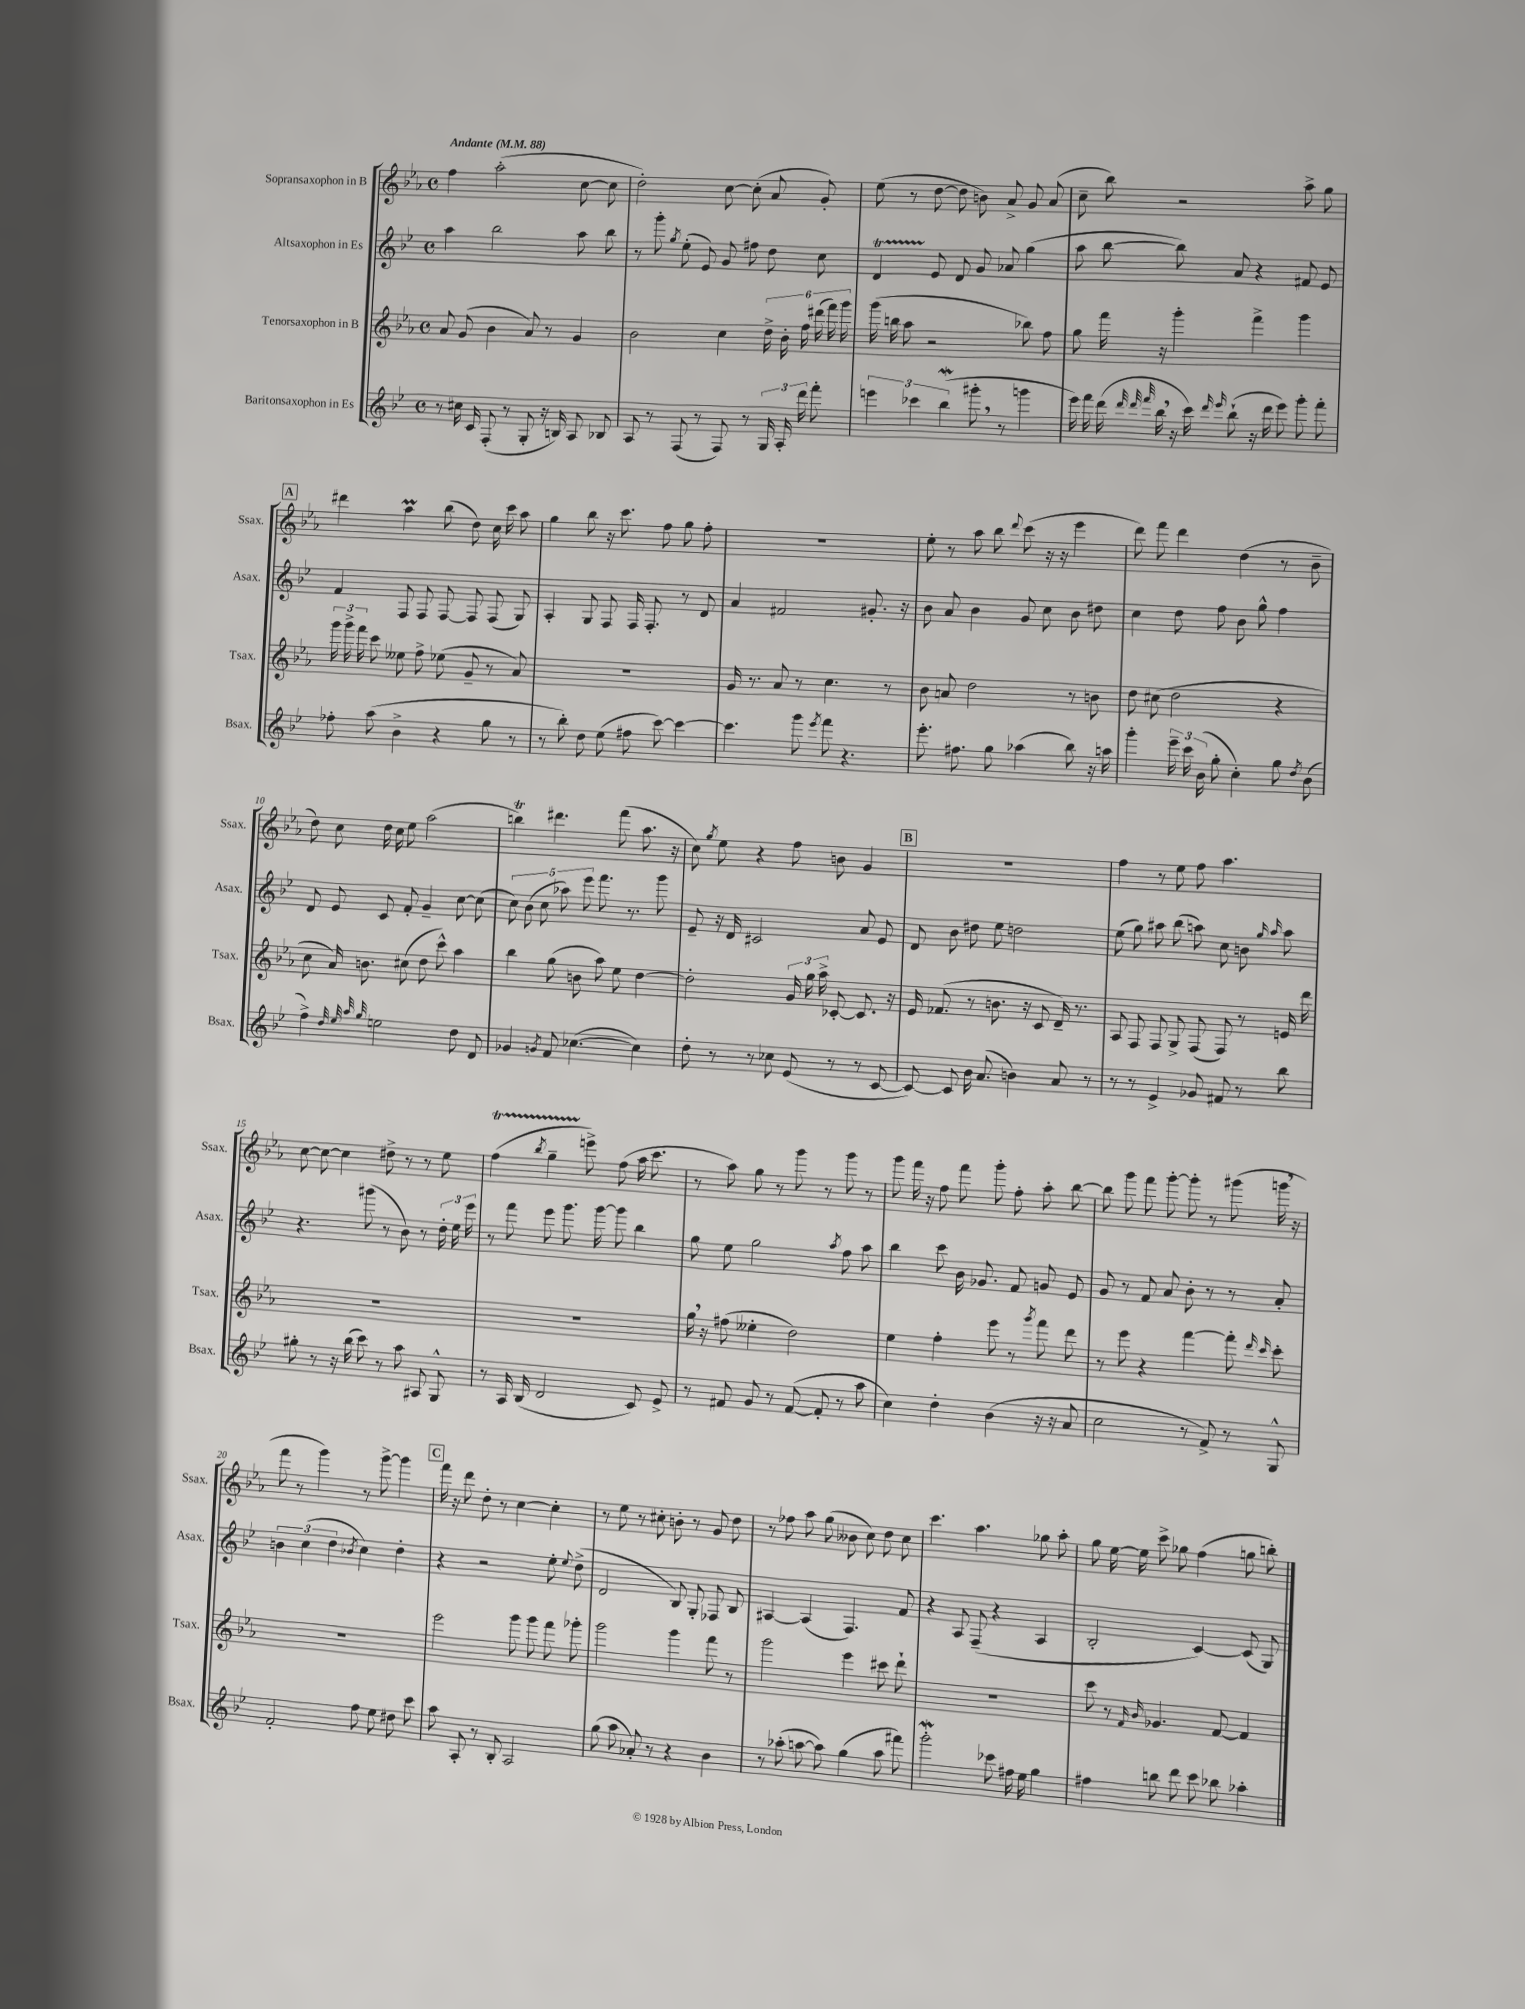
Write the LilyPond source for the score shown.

<<
\new StaffGroup <<
\new Staff = "s0" \with { instrumentName = "Sopransaxophon in B" shortInstrumentName = "Ssax." } {
    \clef treble \key ees \major \defaultTimeSignature \time 4/4 \tempo "Andante" 4 = 88
    \autoBeamOff f''4 aes''2-.( c''8~ c''8 |
    d''2-.) c''8~ c''8-.( aes'8 g'8-.) |
    ees''8( r8 d''8~ d''8 b'8) aes'8-> g'8 aes'8( |
    c''8-- bes''8) r2 aes''8-> g''8 |
    \mark \markup { \box "A" } dis'''4 aes''4\prall bes''8( d''8) c''16 c'''16 aes''8 |
    g''4 bes''8 r16 c'''8. f''8 g''8 f''8-. |
    R1 |
    ees''8-. r8 aes''8 bes''8 \appoggiatura { d'''8 } c'''8( r16 r16 ees'''4 |
    d'''8) f'''8 d'''4 d''4( r8 bes'8-- |
    d''8) c''8 d''16 c''16 ees''8 aes''2( |
    b''4\trill) dis'''4. f'''8( aes''8. r16 |
    c''8) \acciaccatura { g''8 } ees''8 r4 f''8 b'8 g'4 |
    \mark \markup { \box "B" } R1 |
    f''4 r8 ees''8 f''8 aes''4. |
    c''8~ c''8~ c''4 dis''8-> r8 r8 ees''8 |
    f''4\startTrillSpan( \acciaccatura { bes''8 } g''4-- e'''8->\stopTrillSpan) f''8( aes''16 c'''8. |
    r8 aes''8) g''8 r8 g'''8 r8 g'''8 r8 |
    g'''8 f'''16 r16 f''8 f'''8 g'''8-. f''8-. aes''8-. bes''8~ |
    bes''8 g'''8 f'''8 g'''8~-. g'''8-. r8 gis'''8( g'''16 \breathe r16 |
    f'''8 r8 g'''4) r8 g'''8~-> g'''4 |
    \mark \markup { \box "C" } f'''16 r16 d'''8 d''8-. r8 c''4~ c''4-. |
    r8 ees''8 r8 cis''8-. b'8-. r8 g'8 d''8 |
    r8 fes''8 aes''8 g''8( beses'8 c''8) d''8 c''8 |
    c'''4. aes''4. ges''8 aes''8-. |
    g''8 ees''16~ ees''16 c'''8-> ges''8 f''4( g''8 b''8-.) \bar "|." |
}
\new Staff = "s1" \with { instrumentName = "Altsaxophon in Es" shortInstrumentName = "Asax." } {
    \clef treble \key bes \major \defaultTimeSignature \time 4/4
    \autoBeamOff a''4 bes''2 a''8 bes''8 |
    r8 g'''8-. \acciaccatura { g''8 } ees''8-.( ees'8) g'8 fis''8 d''8 c''8 |
    d'4\startTrillSpan ees'8\stopTrillSpan d'8 g'8 aes'8 g''4( |
    a''8 bes''8~ bes''8) a'8 r4 fis'8 ees'8 |
    \mark \markup { \box "A" } f'4 f8 f8 f8~ f8 f8( g8) |
    a4-. g8 f8 f16 f8.-. r8 d'8 |
    a'4 fis'2 gis'8.-. r16 |
    bes'8 a'8 bes'4 g'8 c''8 bes'8 dis''8 |
    c''4 d''8 f''8 bes'8 g''8-^ f''4 |
    d'8 ees'8 c'8 f'8-. g'4-- c''8~ c''8( |
    \tuplet 5/4 { c''8) bes'8( c''8 aes''8) ees'''8 } f'''8. r8. g'''8 |
    ees'8-- r16 d'16 cis'2 a'8 ees'8 |
    \mark \markup { \box "B" } d'8 bes'8 dis''8 ees''8 d''2 |
    ees''8( g''8) ais''8 bes''8( a''8) c''8 b'8 \grace { g''16 a''16 } a''8 |
    r4. gis'''8( r8 bes'8) r8 \tuplet 3/2 { d''16-. ees''16 ees'''16 } |
    r8 f'''8 ees'''8 g'''8. g'''16~ g'''8 bes''4 |
    g''8 ees''8 g''2 \acciaccatura { a''8 } f''8 a''8 |
    bes''4 c'''8 bes'16 ges'8. f'8 g'8 ees'8 |
    g'8 r8 f'8 a'8 bes'8-. r8 r8 a'8-. |
    \tuplet 3/2 { b'4 c''4( d''4 } \acciaccatura { bes'8 } c''4) d''4-. |
    \mark \markup { \box "C" } r4 r2 ees''8-. \appoggiatura { ees''8 } d''8->( |
    d'2 bes8) g8-. fes8 bes8 |
    ais4~ ais4( f4.) f'8 |
    r4 a8 f8--( r4 a4 |
    bes2-. c'4~) c'8( g8) \bar "|." |
}
\new Staff = "s2" \with { instrumentName = "Tenorsaxophon in B" shortInstrumentName = "Tsax." } {
    \clef treble \key ees \major \defaultTimeSignature \time 4/4
    \autoBeamOff aes'8 g'8( bes'4 aes'8) r8 g'4 |
    bes'2 c''4 \tuplet 6/4 { d''16-> bes'16-. f''16 dis'''16( f'''16) g'''16 } |
    g'''16( b''16 aes''8 r2 bes''8) f''8 |
    g''8 f'''16 r16 g'''4-. f'''4-> g'''4 |
    \mark \markup { \box "A" } \tuplet 3/2 { g'''16 g'''16-> f'''16 } c'''8 eeses''8 f''8-> ees''8( g'8-- r8 aes'8) |
    R1 |
    g'16 r8. aes'8 r8 c''4. r8 |
    bes'8 a'8 d''2 r8 b'8 |
    d''8 cis''8( d''2 r4 |
    c''8 aes'16) b'8. cis''8( d''8 c'''8-^) aes''4 |
    bes''4 g''8( b'8 aes''8) ees''8 d''4~ |
    d''2-. \tuplet 3/2 { g'16 g''16 aes''16-> } ces'8~-. ces'8. r16 |
    \mark \markup { \box "B" } ees'16 fes'8.( r8 b'8. r16 c'8 d'16--) r8. |
    aes8 f8 f8 g8-> f8( f8) r8 e'16 d'''16 |
    R1 |
    R1 |
    g''16 \breathe r16 fis''8( eeses''4-. d''2) |
    ees''4 f''4-. ees'''8 r8 \acciaccatura { g'''8 } f'''8 d'''8 |
    r8 ees'''8 r4 f'''4~ f'''8-. \grace { d'''16 c'''16 } c'''8-. |
    R1 |
    \mark \markup { \box "C" } ees'''2 g'''8 g'''8 f'''8 ges'''8-. |
    g'''2 g'''4 f'''8 r8 |
    g'''2 ees'''4 cis'''8 d'''8-! |
    R1 |
    c'''8 r8 \grace { f'16 bes'16 } ges'4. f'8~ f'4 \bar "|." |
}
\new Staff = "s3" \with { instrumentName = "Baritonsaxophon in Es" shortInstrumentName = "Bsax." } {
    \clef treble \key bes \major \defaultTimeSignature \time 4/4
    \autoBeamOff r8 cis''16 c'16 f8-.( r8 g8-. r16 b16) a8 bes8 |
    a8 r8 f8( r8 f8) r8 \tuplet 3/2 { g16 a16-. d'''16 } f'''8-. |
    \tuplet 3/2 { e'''4 ces'''4 bes''4\mordent( } gis'''8-. \breathe r8 g'''4 |
    ees'''16) f'''16 d'''16( \grace { d'''32 d'''32 f'''32 } bes''16 \breathe r16 c'''16) \grace { d'''16 ees'''16 } bes''8-!( r16 d'''16 ees'''8) g'''8-. f'''8-. |
    \mark \markup { \box "A" } fes''8-. a''8( bes'4-> r4 g''8 r8 |
    r8 bes''8-.) d''8 ees''8( fis''8 c'''8~) c'''4~ |
    c'''4. g'''8 \acciaccatura { ees'''8 } f'''8 r4. |
    ees'''8.-. fis''8. g''8 aes''4( bes''8) r16 a''16 |
    g'''4-. \tuplet 3/2 { ees'''16-- c'''16 bes'16( } g''8-. c''4-.) g''8 \acciaccatura { d''8 } bes'8( |
    f''4->) \grace { d''32 ees''32 a''32 g''32 } e''2 d''8 d'8 |
    ges'4 \acciaccatura { g'8 } f'8 ces''4.~( ces''4) |
    d''8-. r8 r8 ces''8 ees'8( r8 r8 c'8~ |
    \mark \markup { \box "B" } c'8~) c'8 bes'16 a'8.( b'4) a'8 r8 |
    r8 r8 ees'4-> ges'8 fis'8 r8 bes''8 |
    gis''8-. r8 r16 bes''16( c'''8) r8 a''8 ais8 g8-^ |
    r8 a16 bes16( d'2 c'8) ees'8-> |
    r8 fis'8 g'8 r8 fis'8~( fis'8-. r8 a''8 |
    c''4) d''4-. bes'4( r16 r16 a'8 |
    c''2 r8 f'8->) r8 g8-^ |
    f'2-. f''8 ees''8 dis''8 c'''8 |
    \mark \markup { \box "C" } a''8 a8-. r8 bes8-. a2 |
    g''8( a''8 aes'8-.) r8 r4 bes'4 |
    r8 aes''8-.( a''8~ a''8) g''4( a''8 fis'''8) |
    g'''2-.\mordent ces'''8 fis''16 ees''16 g''4 |
    fis''4 b''8 d'''8 c'''8 bes''8 aes''4-. \bar "|." |
}
>>
>>
